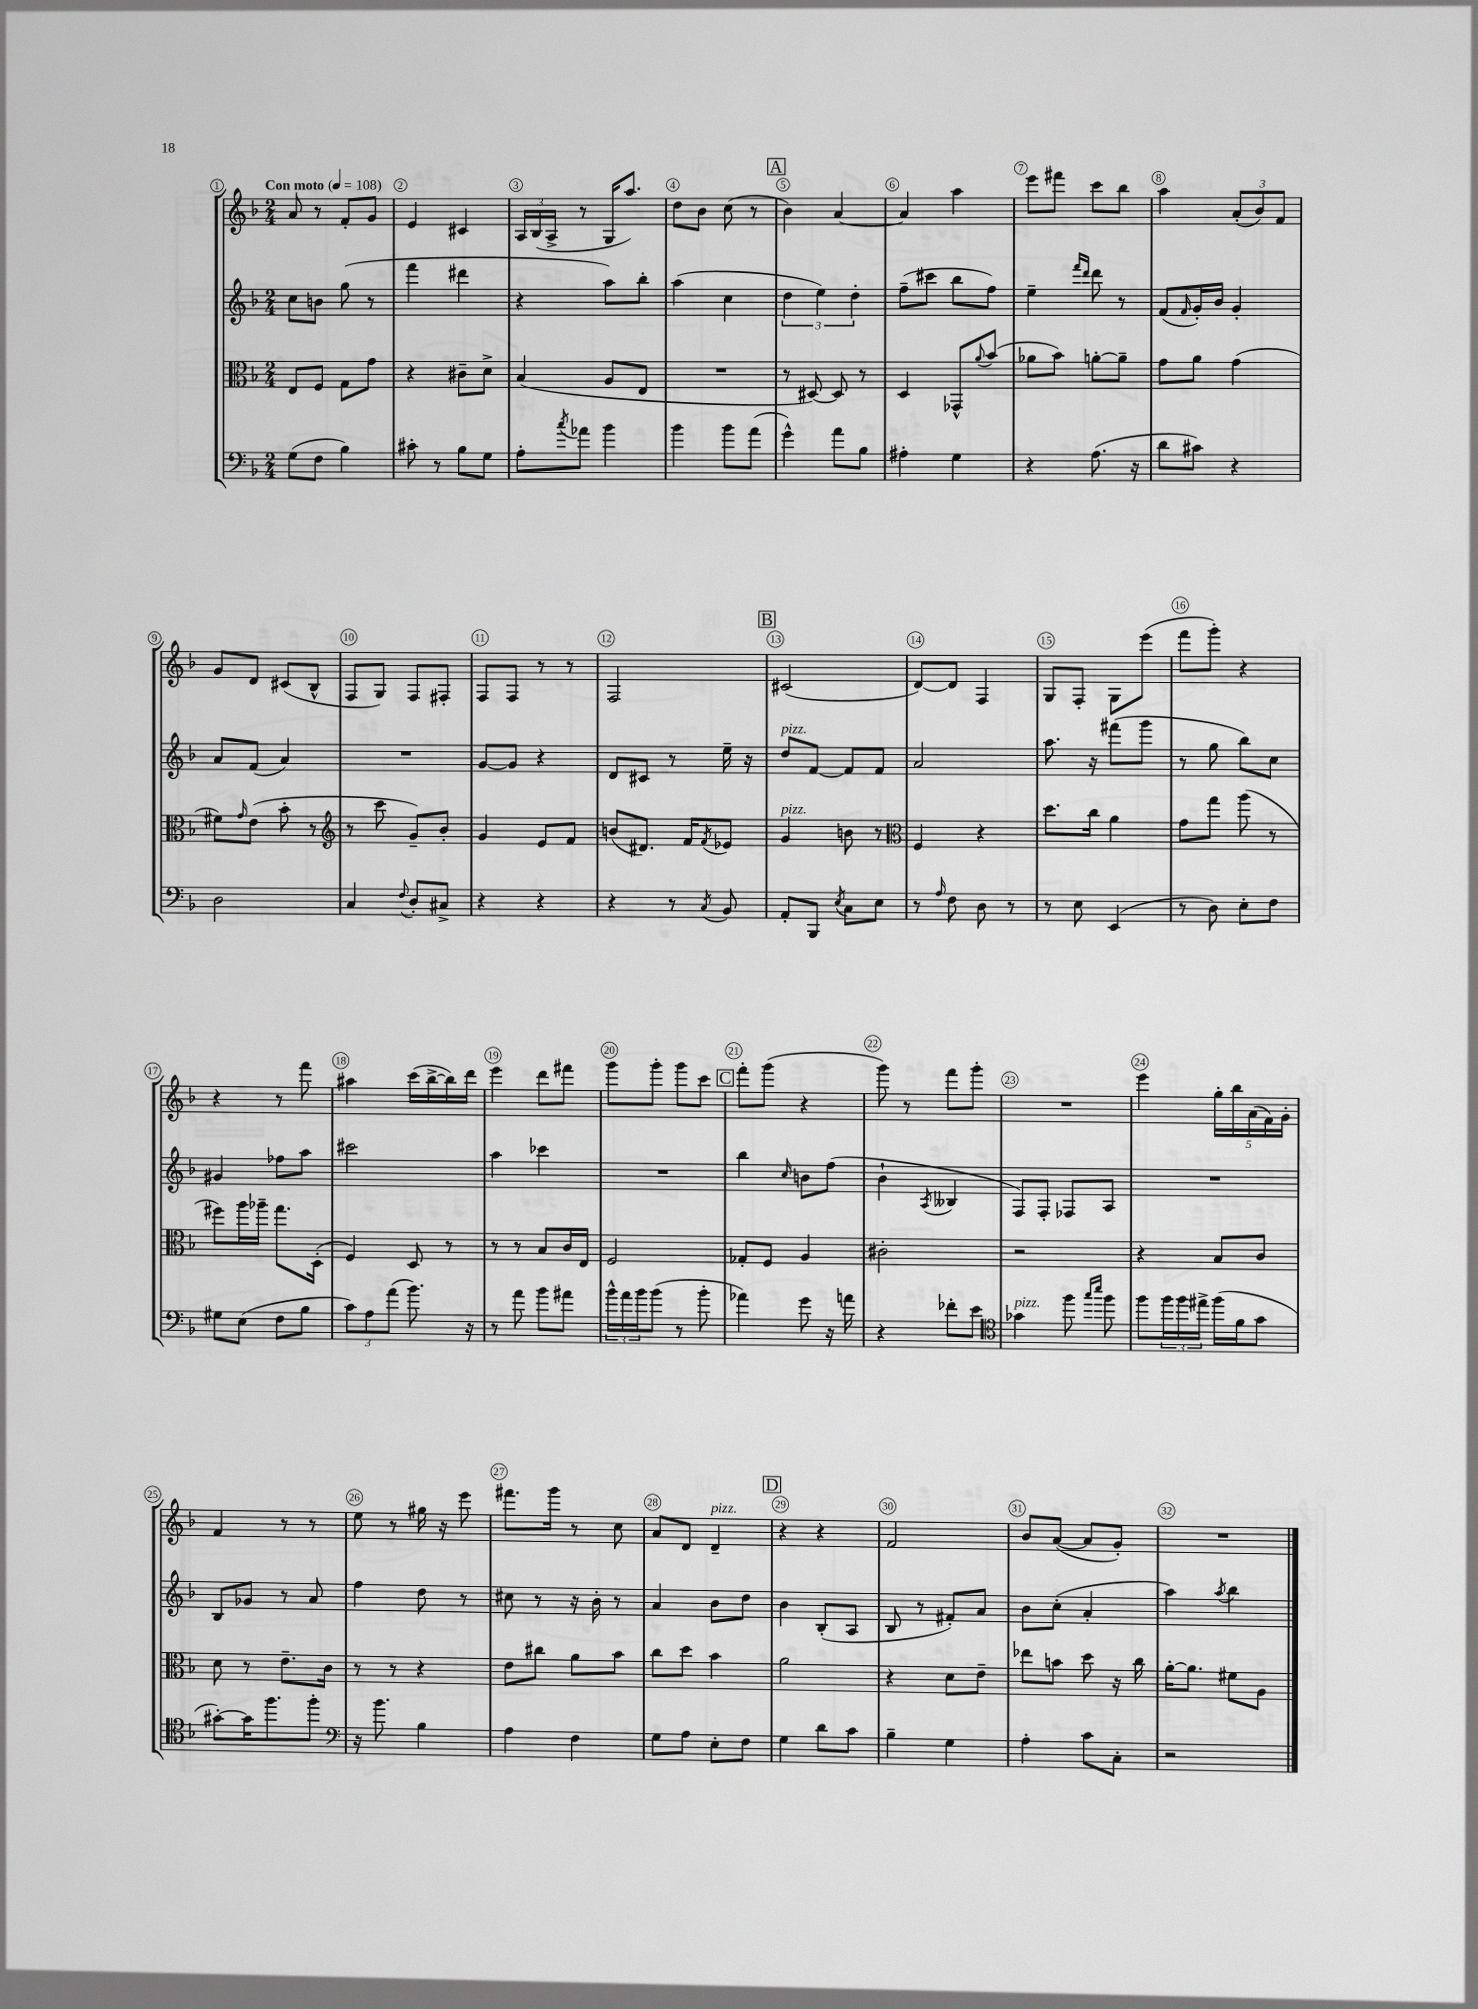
<<
\new StaffGroup <<
\new Staff = "s0" {
    \clef treble \key f \major \numericTimeSignature \time 2/4 \tempo "Con moto" 4 = 108
    a'8 r8 f'8-. g'8 |
    e'4 cis'4 |
    \tuplet 3/2 { a16 bes16( a16-> } r8 g16 a''8.) |
    d''8 bes'8 c''8( r8 |
    \mark \markup { \box "A" } bes'4) a'4~ |
    a'4 a''4 |
    e'''8 fis'''8 c'''8 bes''8 |
    a''4 \tuplet 3/2 { a'8-.( bes'8) f'8 } |
    g'8 d'8 cis'8( bes8-^ |
    f8 g8) f8 fis8-. |
    f8 f8 r8 r8 |
    f2 |
    \mark \markup { \box "B" } cis'2( |
    d'8~) d'8 f4 |
    g8 f8-. g8 e'''8( |
    f'''8 g'''8-.) r4 |
    r4 r8 f'''8 |
    ais''4 c'''16( bes''16~-> bes''16) d'''16 |
    e'''4 d'''8 fis'''8 |
    g'''8 g'''8-. g'''8 c'''8 |
    \mark \markup { \box "C" } f'''8-. g'''8( r4 |
    g'''8) r8 f'''8 g'''8-. |
    R2 |
    e'''4 \tuplet 5/4 { g''16-. bes''16 a'16( f'16) g'16-. } |
    f'4 r8 r8 |
    e''8 r8 gis''16 r16 e'''8 |
    fis'''8. g'''16 r8 c''8 |
    a'8 d'8 d'4--^\markup { \italic "pizz." } |
    \mark \markup { \box "D" } r4 r4 |
    f'2 |
    bes'8 a'8~( a'8 g'8-.) |
    R2 \bar "|." |
}
\new Staff = "s1" {
    \clef treble \key f \major \numericTimeSignature \time 2/4
    c''8 b'8 g''8( r8 |
    f'''4 dis'''4 |
    r4 a''8) bes''8-. |
    a''4( c''4 |
    \mark \markup { \box "A" } \tuplet 3/2 { d''4 e''4) d''4-. } |
    f''8--( cis'''8 bes''8 f''8) |
    e''4-- \grace { f'''16 d'''16 } d'''8 r8 |
    f'8( \grace { f'16 } g'16-.) bes'16 g'4-. |
    a'8 f'8( a'4) |
    R2 |
    g'8~ g'8 r4 |
    d'8 cis'8 r8 e''16-- r16 |
    \mark \markup { \box "B" } d''8^\markup { \italic "pizz." } f'8~ f'8 f'8 |
    a'2 |
    a''8. r16 fis'''8( g'''8 |
    r8 g''8 bes''8) c''8 |
    gis'4 fes''8 a''8 |
    cis'''2 |
    a''4 ces'''4 |
    R2 |
    \mark \markup { \box "C" } bes''4 \grace { c''16 } b'8 f''8( |
    bes'4-! \acciaccatura { a8 } beses4 |
    f8) f8-. fes8 a8 |
    R2 |
    bes8 ges'8 r8 a'8 |
    f''4 d''8 r8 |
    cis''8 r8 r16 bes'16-. r8 |
    a'4 bes'8 d''8 |
    \mark \markup { \box "D" } bes'4 bes8-.( a8 |
    bes8 r8 fis'8-.) a'8 |
    bes'8 c''8-.( a'4-. |
    a''4) \acciaccatura { a''8 } bes''4 \bar "|." |
}
\new Staff = "s2" {
    \clef alto \key f \major \numericTimeSignature \time 2/4
    e8 f8 g8 g'8 |
    r4 cis'8-- d'8-> |
    bes4( a8 e8 |
    R2 |
    \mark \markup { \box "A" } r8 dis8~) dis8 r8 |
    d4 ges,8-^ \appoggiatura { a'8 } bes'8( |
    aes'8 bes'8) a'8~-. a'8-- |
    g'8 a'8 g'4( |
    fis'8) \grace { g'16 } e'8( bes'8-. r8 |
    \clef treble r8 c'''8 g'8--) bes'8-. |
    g'4 e'8 f'8 |
    b'8( dis'8.) f'16 \acciaccatura { f'8 } ees'8 |
    \mark \markup { \box "B" } g'4^\markup { \italic "pizz." } b'8 r8 |
    \clef alto f4 r4 |
    d''8. c''16 a'4 |
    g'8 g''8 a''8( r8 |
    fis''8) a''16 aes''16-- g''8. d16-.( |
    f4) d8 r8 |
    r8 r8 bes8 c'16 e16 |
    f2 |
    \mark \markup { \box "C" } ges8-. f8 a4 |
    cis'2-. |
    r2 |
    r4 bes8 c'8 |
    d'8 r8 e'8.-- c'16 |
    r8 r8 r4 |
    e'8 cis''8 a'8 bes'8 |
    c''8 d''8 bes'4 |
    \mark \markup { \box "D" } a'2 |
    r4 d'8 e'8-- |
    ees''8 b'8 d''8 r16 c''16 |
    a'16~-. a'8. fis'8 a8 \bar "|." |
}
\new Staff = "s3" {
    \clef bass \key f \major \numericTimeSignature \time 2/4
    g8( f8 bes4) |
    cis'8-. r8 bes8 g8 |
    a8-. \acciaccatura { c''8 } aes'8 bes'4 |
    bes'4 bes'8 a'8( |
    \mark \markup { \box "A" } g'4-^) a'8 bes8 |
    ais4-. g4 |
    r4 a8.( r16 |
    d'8 cis'8) r4 |
    d2 |
    c4 \appoggiatura { f8 } d8-. cis8-> |
    r4 r4 |
    r4 r8 \acciaccatura { c8 } bes,8 |
    \mark \markup { \box "B" } a,8-. bes,,8 \acciaccatura { e8 } c8 e8 |
    r8 \grace { a16 } f8 d8 r8 |
    r8 e8 e,4( |
    r8 d8) e8-. f8 |
    gis8 e8( f8 bes8 |
    \tuplet 3/2 { c'8) a8 a'8( } bes'8.) r16 |
    r8 a'8 bes'8 ais'8 |
    \tuplet 3/2 { bes'16-^ a'16 bes'16 } bes'8( r8 bes'8-. |
    \mark \markup { \box "C" } aes'4) g'8 r16 a'16 |
    r4 fes'8-. e'8 |
    \clef tenor ges'4^\markup { \italic "pizz." } f''8 \grace { g''16 bes''16 } f''8 |
    f''8 \tuplet 3/2 { f''16 f''16 eis''16-> } f''16( f'16 g'8 |
    gis'8~-.) gis'16 f''8. f''8-. |
    \clef bass r16 bes'8. bes4 |
    a4 f4 |
    g8 a8 e8-. f8 |
    \mark \markup { \box "D" } g4 d'8 c'8 |
    bes4-- g4 |
    a4-. c'8 c8-. |
    r2 \bar "|." |
}
>>
>>
\layout { \context { \Score \override BarNumber.break-visibility = ##(#f #t #t) barNumberVisibility = #all-bar-numbers-visible \override BarNumber.stencil = #(make-stencil-circler 0.1 0.3 ly:text-interface::print) } }
